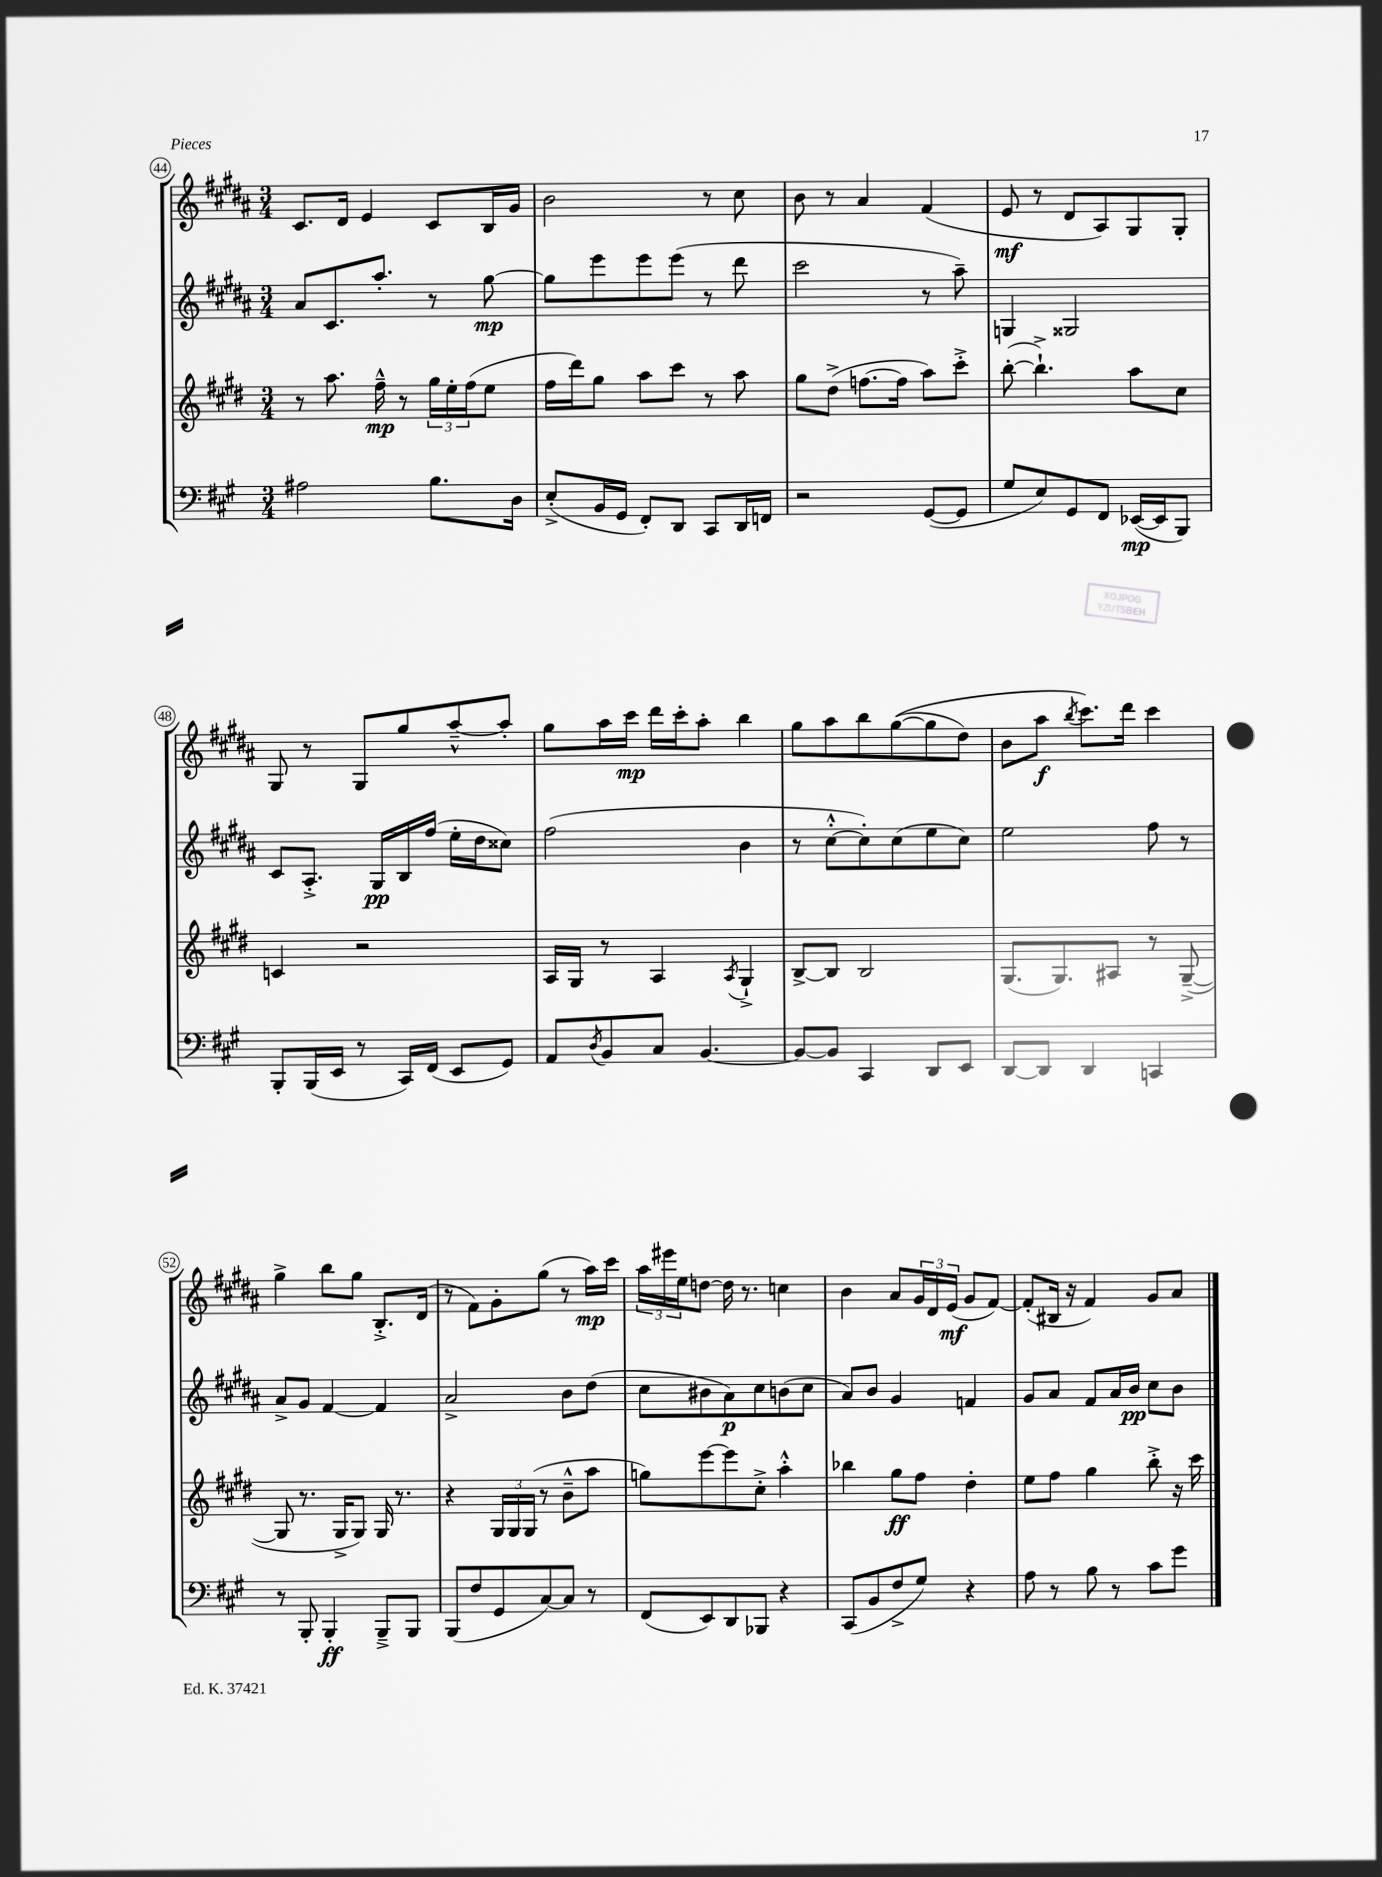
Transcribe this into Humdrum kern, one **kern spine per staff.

**kern	**kern	**kern	**kern
*staff4	*staff3	*staff2	*staff1
*clefF4	*clefG2	*clefG2	*clefG2
*k[f#c#g#]	*k[f#c#g#d#]	*k[f#c#g#d#a#]	*k[f#c#g#d#a#]
*M3/4	*M3/4	*M3/4	*M3/4
2A#\	8r	8a#/L	8.c#/L
.	8.aa\	8.c#/	.
.	.	.	16d#/Jk
.	.	.	4e/
.	16ff#~^^\	8.aa#'/J	.
.	8r	.	.
8.B\L	24gg#\LL	8r	8c#/L
.	24ee'\	.	.
.	(24ff#\J	.	.
.	8ee\J	[8gg#\	16B/L
16D\Jk	.	.	16g#/JJ
=	=	=	=
(8E'^/L	16ff#\LL	8gg#\]L	2b\
.	16ddd#\J)	.	.
16BB/L	8gg#\J	8eee\	.
16GG#/JJ	.	.	.
8FF#'/L)	8aa\L	8eee\	.
8DD/J	8ccc#\J	(8eee\J	.
8CC#/L	8r	8r	8r
16DD/L	8aa\	8ddd#\	8cc#\
16FF/JJ	.	.	.
=	=	=	=
2r	8gg#\L	2ccc#\	8b\
.	(8dd#^\J	.	8r
.	[8.ff\L	.	4a#/
.	16ff\]Jk	.	.
([8GG#/L	8aa\L)	8r	(4f#/
8GG#/]J	8ccc#'^\J	8aa#~\)	.
=	=	=	=
8G#/L	([8bb'\	4G/	8e/
8E/)	4.bb`^\])	.	8r
8GG#/	.	2G##/	8d#/L
8FF#/J	.	.	8A#/)
([16EE-/LL	8aa\L	.	8G#/
16EE-/]J	.	.	.
8BBB/J)	8cc#\J	.	8G#'/J
=	=	=	=
8BBB'/L	4c/	8c#/L	8G#/
(16BBB/L	.	8.A#'^/J	8r
16EE/JJ	.	.	.
8r	2r	.	8G#/L
.	.	16G#/LL	.
16CC#/LL)	.	16B/	8gg#/
(16FF#/JJ	.	(16ff#/JJ	.
8EE/L	.	16ee'\LL	[8aa#~^^/
.	.	16dd#\J	.
8GG#/J)	.	8cc##\J)	8aa#'/]J
=	=	=	=
8AA/L	16A/LL	(2ff#\	8gg#\L
.	16G#/JJ	.	.
8qD/	.	.	.
8BB/	8r	.	16aa#\L
.	.	.	16ccc#\JJ
8C#/J	4A/	.	16ddd#\LL
.	.	.	16ccc#'\J
[4.BB/	.	.	8aa#'\J
.	8qA/	.	.
.	4G#`^/	4b\	4bb\
=	=	=	=
8BB/_L	[8B^/L	8r	8gg#\L
8BB/]J	8B/]J	[8cc#'^^\L	8aa#\
4CC#/	2B/	8cc#'\])	8bb\
.	.	(8cc#\	&(([8gg#\
8DD/L	.	8ee\	8gg#\]
8EE/J	.	8cc#\J)	8dd#\J)
=	=	=	=
[8DD/L	(8.G#/L	2ee\	8b\L
8DD/]J	.	.	8aa#\J
.	8.G#/)	.	.
.	.	.	8qbb/
4DD/	.	.	8.ccc#\L&)
.	8A#/J	.	.
.	.	.	16ddd#\Jk
4CC/	8r	8ff#\	4ccc#\
.	([8G#~^/	8r	.
=	=	=	=
8r	8G#/]	8a#^/L	4gg#^\
8BBB'/	8.r	8g#/J	.
4BBB'/	.	[4f#/	8bb\L
.	16G#^/LK	.	.
.	8G#/J)	.	8gg#\J
8BBB~^/L	16G#/	4f#/]	8.B'^/L
.	8.r	.	.
8BBB/J	.	.	.
.	.	.	(16d#/Jk
=	=	=	=
(8BBB/L	4r	2a#^/	8r
8F#/	.	.	8f#\L)
8GG#/	24G#/LL	.	8g#'\
.	24G#/	.	.
.	(24G#/JJ	.	.
[8C#/)	8r	.	(8gg#\J
8C#/]J	8b~^^\L	8b\L	8r
8r	8aa\J	(8dd#\J	16aa#\LL)
.	.	.	16ccc#\JJ
=	=	=	=
(8FF#/L	8gg\L)	8cc#\L	24aa#\LL
.	.	.	24eee#\
.	.	.	24ee\J
8EE/)	[8eee\	8b#\	[8dd\J
8DD/	8eee\]	8a#\)	16dd\]
.	.	.	8.r
8BBB-/J	8cc#'^\J	8cc#\	.
4r	4aa'^^\	(8b\	4cc\
.	.	8cc#\J	.
=	=	=	=
(8CC#/L	4bb-\	8a#/L)	4b\
8BB/	.	8b/J	.
8F#^/	8gg#\L	4g#/	8a#/L
8G#/J)	8ff#\J	.	24g#/L
.	.	.	24d#/
.	.	.	(24e/JJ
4r	4dd#'\	4f/	8g#/L
.	.	.	[8f#/J)
=	=	=	=
8A\	8ee\L	8g#/L	(8f#'/]L
8r	8ff#\J	8a#/J	16B#/Jk
.	.	.	16r
8B\	4gg#\	8f#/L	4f#/)
8r	.	16a#/L	.
.	.	16b/JJ	.
8c#\L	8bb'^\	8cc#\L	8g#/L
8g#\J	16r	8b\J	8a#/J
.	16ccc#\	.	.
==	==	==	==
*-	*-	*-	*-
